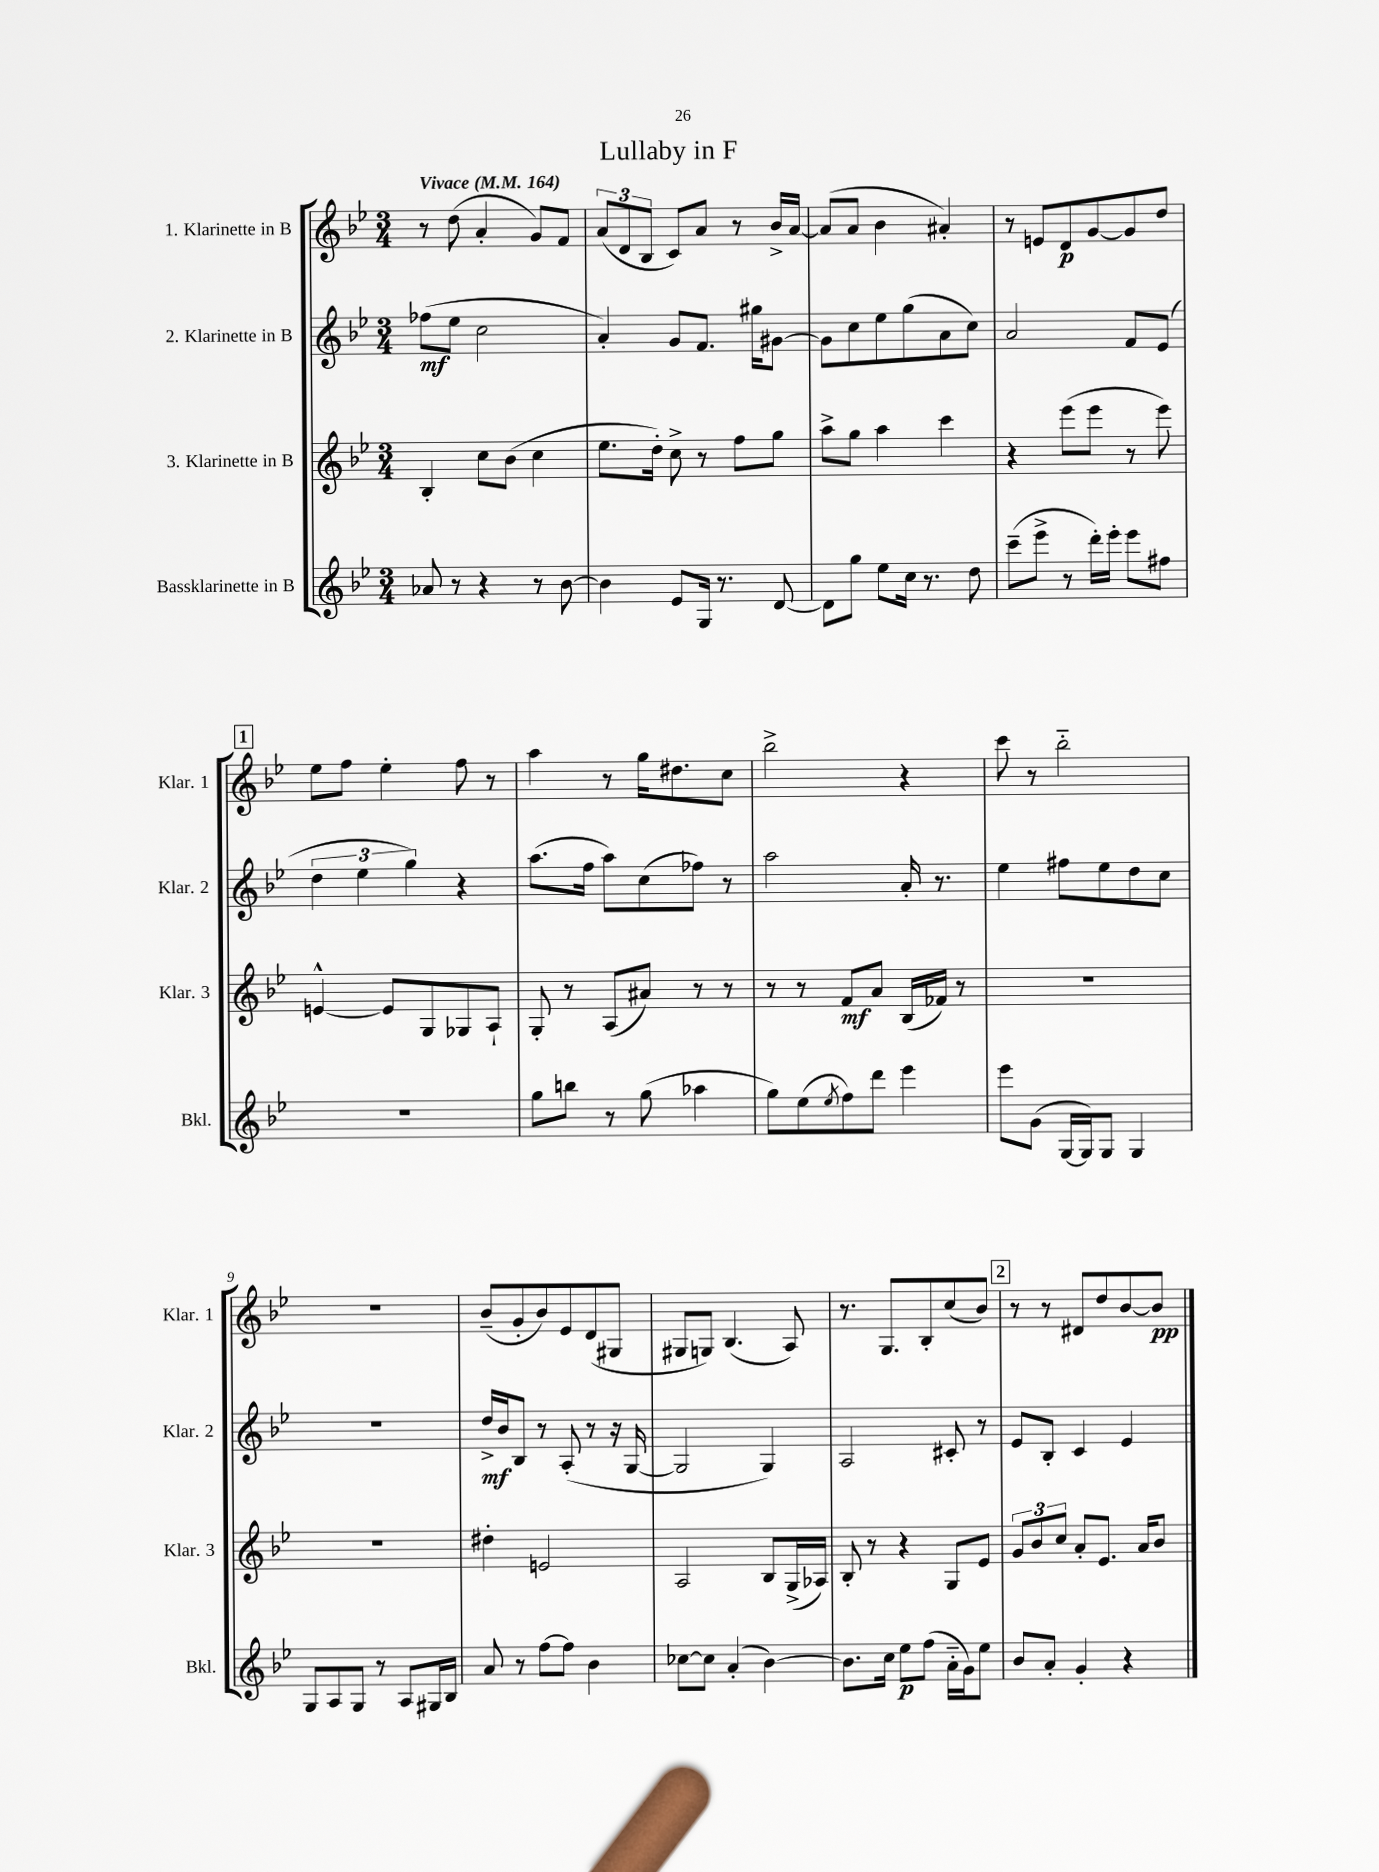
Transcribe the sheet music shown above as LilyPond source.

\header { title = "Lullaby in F" }
<<
\new StaffGroup <<
\new Staff = "s0" \with { instrumentName = "1. Klarinette in B" shortInstrumentName = "Klar. 1" } {
    \clef treble \key bes \major \numericTimeSignature \time 3/4 \tempo "Vivace" 4 = 164
    r8 d''8( a'4-. g'8) f'8 |
    \tuplet 3/2 { a'8( d'8 bes8 } c'8) a'8 r8 bes'16-> a'16~ |
    a'8( a'8 bes'4 ais'4-.) |
    r8 e'8 d'8\p g'8~ g'8 d''8 |
    \mark \markup { \box "1" } ees''8 f''8 ees''4-. f''8 r8 |
    a''4 r8 g''16 dis''8. c''8 |
    bes''2-> r4 |
    c'''8 r8 bes''2-_ |
    R2. |
    bes'8--( g'8-. bes'8) ees'8 d'8( gis8 |
    gis8 g8) bes4.( a8) |
    r8. g8. bes8-. c''8( bes'8) |
    \mark \markup { \box "2" } r8 r8 dis'8 d''8 bes'8~ bes'8\pp \bar "|." |
}
\new Staff = "s1" \with { instrumentName = "2. Klarinette in B" shortInstrumentName = "Klar. 2" } {
    \clef treble \key bes \major \numericTimeSignature \time 3/4
    fes''8\mf( ees''8 c''2 |
    a'4-.) g'8 f'8. gis''16 gis'8~ |
    gis'8 c''8 ees''8 g''8( a'8 c''8) |
    a'2 f'8 ees'8( |
    \mark \markup { \box "1" } \tuplet 3/2 { d''4 ees''4 g''4) } r4 |
    a''8.( f''16 a''8) c''8( fes''8) r8 |
    a''2 a'16-. r8. |
    ees''4 fis''8 ees''8 d''8 c''8 |
    R2. |
    d''16->\mf bes'16 bes8 r8 a8-.( r8 r16 g16~ |
    g2 g4) |
    a2 cis'8-. r8 |
    \mark \markup { \box "2" } ees'8 bes8-. c'4 ees'4 \bar "|." |
}
\new Staff = "s2" \with { instrumentName = "3. Klarinette in B" shortInstrumentName = "Klar. 3" } {
    \clef treble \key bes \major \numericTimeSignature \time 3/4
    bes4-. c''8 bes'8( c''4 |
    ees''8. d''16-.) c''8-> r8 f''8 g''8 |
    a''8-> g''8 a''4 c'''4 |
    r4 ees'''8( ees'''8 r8 ees'''8) |
    \mark \markup { \box "1" } e'4~-^ e'8 g8 ges8 a8-! |
    g8-. r8 a8( ais'8) r8 r8 |
    r8 r8 f'8\mf a'8 bes16( fes'16) r8 |
    R2. |
    R2. |
    dis''4-. e'2 |
    a2 bes8 g16->( aes16) |
    bes8-. r8 r4 g8 ees'8 |
    \mark \markup { \box "2" } \tuplet 3/2 { g'8 bes'8 c''8 } a'8-. ees'8. a'16 bes'8 \bar "|." |
}
\new Staff = "s3" \with { instrumentName = "Bassklarinette in B" shortInstrumentName = "Bkl." } {
    \clef treble \key bes \major \numericTimeSignature \time 3/4
    aes'8 r8 r4 r8 bes'8~ |
    bes'4 ees'8 g16 r8. d'8~ |
    d'8 g''8 ees''8 c''16 r8. d''8 |
    c'''8--( ees'''8-> r8 d'''16-.) ees'''16-. ees'''8 fis''8 |
    \mark \markup { \box "1" } R2. |
    g''8 b''8 r8 g''8( aes''4 |
    g''8) ees''8( \acciaccatura { ees''8 } f''8) d'''8 ees'''4 |
    ees'''8 g'8( g16~ g16) g8 g4 |
    g8 a8 g8 r8 a8 gis16 bes16 |
    a'8 r8 f''8~ f''8 bes'4 |
    ces''8~ ces''8 a'4-.( bes'4~) |
    bes'8. c''16 ees''8\p f''8( a'16-_ g'16) ees''8 |
    \mark \markup { \box "2" } bes'8 a'8-. g'4-. r4 \bar "|." |
}
>>
>>
